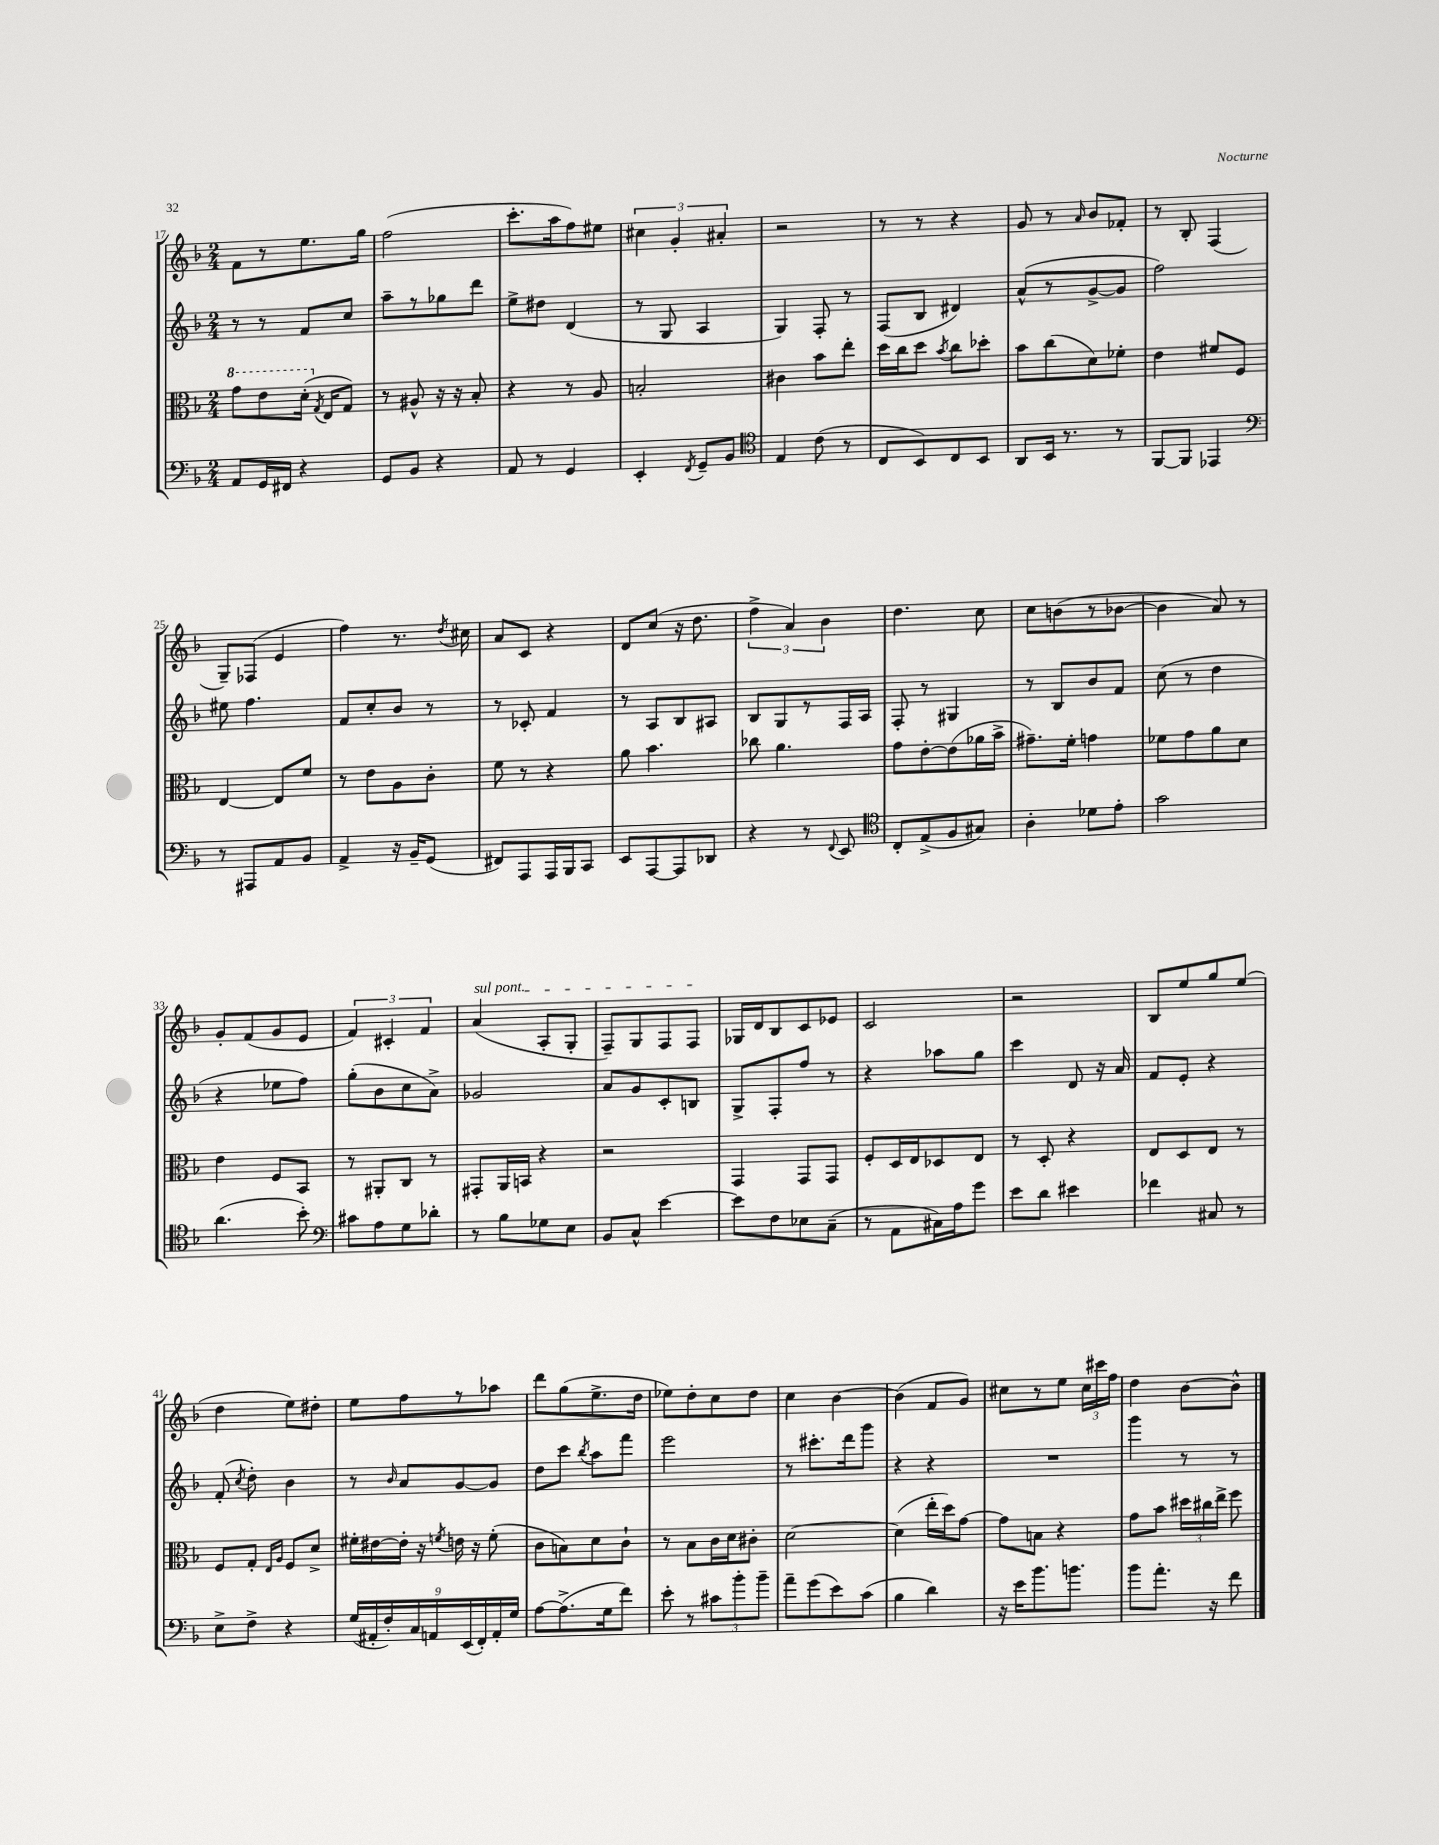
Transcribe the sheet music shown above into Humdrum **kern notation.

**kern	**kern	**kern	**kern
*staff4	*staff3	*staff2	*staff1
*clefF4	*clefC3	*clefG2	*clefG2
*k[b-]	*k[b-]	*k[b-]	*k[b-]
*M2/4	*M2/4	*M2/4	*M2/4
8AA/L	8gg\L	8r	8f\L
16GG/L	8ee\	8r	8r
16FF#/JJ	.	.	.
4r	(16dd'\Jk	8f/L	8.ee\
.	8qG/	.	.
.	16E/LK	.	.
.	8G/J)	8cc/J	.
.	.	.	16gg\Jk
=	=	=	=
8GG/L	8r	8aa~\L	(2ff\
8BB-/J	8A#^^/	8r	.
4r	16r	8gg-\	.
.	16r	.	.
.	8B-'/	8ddd\J	.
=	=	=	=
8AA/	4r	8ee^\L	8.ccc'\L
8r	.	8dd#\J	.
.	.	.	16aa\k
4GG/	8r	(4d/	8ff\)
.	8A/	.	8ee#\J
=	=	=	=
4EE'/	2B'/	8r	6cc#\
.	.	8G/	.
.	.	.	6g'/
8qFF/	.	.	.
8GG~/L	.	4A/	.
.	.	.	6a#'/
8BB-/J	.	.	.
=	=	=	=
*clefC4	*	*	*
4E/	4c#\	4G/)	2r
(8c\	8b-\L	8F'/	.
8r	8ee'\J	8r	.
=	=	=	=
8C/L	16dd\LL	(8F/L	8r
.	16cc\J	.	.
8BB-/)	8dd\J	8B-/J	8r
.	8qb-/	.	.
8C/	8cc\L	4d#/)	4r
8BB-/J	8dd-'\J	.	.
=	=	=	=
8AA/L	8b-\L	(8a^^/L	8g/
16BB-/Jk	(8cc\	8r	8r
8.r	.	.	.
.	.	.	16qqa/
.	8d\)	[8g^/	8b-/L
8r	8f-'\J	8g/]J	8f-'/J
=	=	=	=
[8FF/L	4e\	2ff\)	8r
8FF/]J	.	.	8B-'/
4EE-/	8f#/L	.	(4F/
.	8F/J	.	.
=	=	=	=
*clefF4	*	*	*
8r	[4E/	8ee#\	8G~/L)
8AAA#/L	.	4.ff\	(8F-/J
8AA/	8E/]L	.	4e/
8BB-/J	8f/J	.	.
=	=	=	=
4AA^/	8r	8f/L	4ff\)
.	8e\L	8cc'/	.
16r	8A\	8b-/J	8.r
16BB-~/LK	.	.	.
(8GG/J	8c'\J	8r	.
.	.	.	8qdd/
.	.	.	16cc#\
=	=	=	=
8FF#/L)	8f\	8r	8a/L
8AAA/	8r	8c-'/	8c/J
16AAA/L	4r	4f/	4r
16BBB-/J	.	.	.
8CC/J	.	.	.
=	=	=	=
8EE/L	8a\	8r	8d/L
[8AAA/	4.b-\	8A/L	(8cc/J
8AAA/]	.	8B-/	16r
.	.	.	8.dd\
8DD-/J	.	8A#/J	.
=	=	=	=
4r	8cc-\	8B-/L	6ff^\
.	4.a\	8G/	.
.	.	.	6a/)
8r	.	8r	.
.	.	.	6b-\
8qqFF/	.	.	.
8EE/	.	16F/L	.
.	.	16A/JJ	.
=	=	=	=
*clefC4	*	*	*
8C'/L	8g\L	8F'/	4.dd\
(8E^/	[8e'\	8r	.
8F/	(8e\]	4G#/	.
8G#/J)	16a-\L	.	8cc\
.	16b-^\JJ	.	.
=	=	=	=
4A'\	8.g#~\L)	8r	8cc\L
.	.	8B-/L	(8b\
.	16f'\Jk	.	.
8d-\L	4g\	8b-/	8r
8e'\J	.	8f/J	[8b-\J
=	=	=	=
2g\	8f-\L	(8cc\	4b-\]
.	8g\	8r	.
.	8a\	4dd\	8a/)
.	8d\J	.	8r
=	=	=	=
(4.a\	4e\	4r	8g'/L
.	.	.	(8f/
.	8F/L	8ee-\L	8g/
8b-'\)	8BB-/J	8ff\J)	8e/J
=	=	=	=
*clefF4	*	*	*
8c#\L	8r	(8gg'\L	6f/)
8A\	8AA#'/L	8b-\	.
.	.	.	6c#'/
8G\	8C/J	8cc\	.
.	.	.	6f/
8d-'\J	8r	8a^\J)	.
=	=	=	=
8r	8GG#'/L	2g-/	(4a/
8B-\L	16AA/L	.	.
.	16BB/JJ	.	.
8G-\	4r	.	8A'/L
8E\J	.	.	8G'/J
=	=	=	=
8BB-/L	2r	8a/L	8F~/L)
8C^^/J	.	8g/	8G/
[4e\	.	8c'/	8F/
.	.	8B/J	8F/J
=	=	=	=
8e\]L	4GG/	8G^/L	16G-/LL
.	.	.	16d/J
8F\	.	8F'/	8B-/
8E-\	8GG/L	8ff/J	8c/
(8C~\J	8GG/J	8r	8e-/J
=	=	=	=
8r	8F'/L	4r	2c/
8AA\L	16D/L	.	.
.	16E/J	.	.
16C#\L)	8D-/	8aa-\L	.
16A\J	.	.	.
8g\J	8E/J	8gg\J	.
=	=	=	=
8e\L	8r	4ccc\	2r
8d\J	8D'/	.	.
4e#\	4r	8d/	.
.	.	16r	.
.	.	16a/	.
=	=	=	=
4f-\	8E/L	8f/L	8B-/L
.	8D/	8e'/J	8ee/
8C#/	8E/J	4r	8gg/
8r	8r	.	(8ee/J
=	=	=	=
8E^\L	8F/L	(8f'/	4dd\
.	.	8qcc/	.
8F^\J	8G'/J	8dd'\)	.
.	16qqE/LL	.	.
.	16qqA/JJ	.	.
4r	8F/L	4b-\	8ee\L)
.	8d^/J	.	8dd#'\J
=	=	=	=
(18G/LL	16f#'\LL	8r	8ee\L
18AA#'/	.	.	.
.	[16e#\	.	.
18F'/)	.	.	.
.	.	16qqb-/	.
.	16e#'\]JJ	8a/L	8ff\
18C/	.	.	.
.	16r	.	.
18AA/	.	.	.
.	8qf/	.	.
.	16e\	[8g/	8r
(18EE/	.	.	.
.	16r	.	.
18FF'/)	.	.	.
.	(8f'\	8g/]J	8aa-\J
18AA'/	.	.	.
18G/JJ	.	.	.
=	=	=	=
[8A\L	8c\L	8dd\L	8ddd\L
(8.A^\]	8B\)	8ccc\J	(8gg\
.	.	8qbb-/	.
.	8d\	8aa\L	8.ee^\
16G\k	.	.	.
8f\J)	8c`\J	8fff\J	.
.	.	.	16dd\Jk
=	=	=	=
8e'\	8r	2eee\	8ee-\L)
8r	8B-\L	.	8dd'\
12c#\L	16c\L	.	8cc\
.	16d\J	.	.
12b-'\	.	.	.
.	8c#'\J	.	8dd\J
12b-~\J	.	.	.
=	=	=	=
8a~\L	[2d\	8r	4cc\
(8g\	.	8.ccc#'\L	.
8e\)	.	.	[4b-\
.	.	16ddd\k	.
(8c\J	.	8ggg\J	.
=	=	=	=
4B-\	(4d\]	4r	(4b-\]
4d\)	16ee'\LL	4r	8f/L
.	16dd\J)	.	.
.	[8g\J	.	8g/J)
=	=	=	=
16r	8g\]L	2r	8cc#\L
16e\LK	.	.	.
8.b-\	8B\J	.	8r
.	4r	.	8ee\J
8.b\J	.	.	.
.	.	.	24cc#\LL
.	.	.	24ccc#\
.	.	.	24ff\JJ
=	=	=	=
8b-\L	8g\L	4ggg\	4dd\
8.a'\J	8b-\J	.	.
.	24dd#\LL	8r	[8b-\L
.	24cc#\	.	.
16r	.	.	.
.	24ee^\JJ	.	.
8f\	8ff\	8r	8b-^^\]J
==	==	==	==
*-	*-	*-	*-
